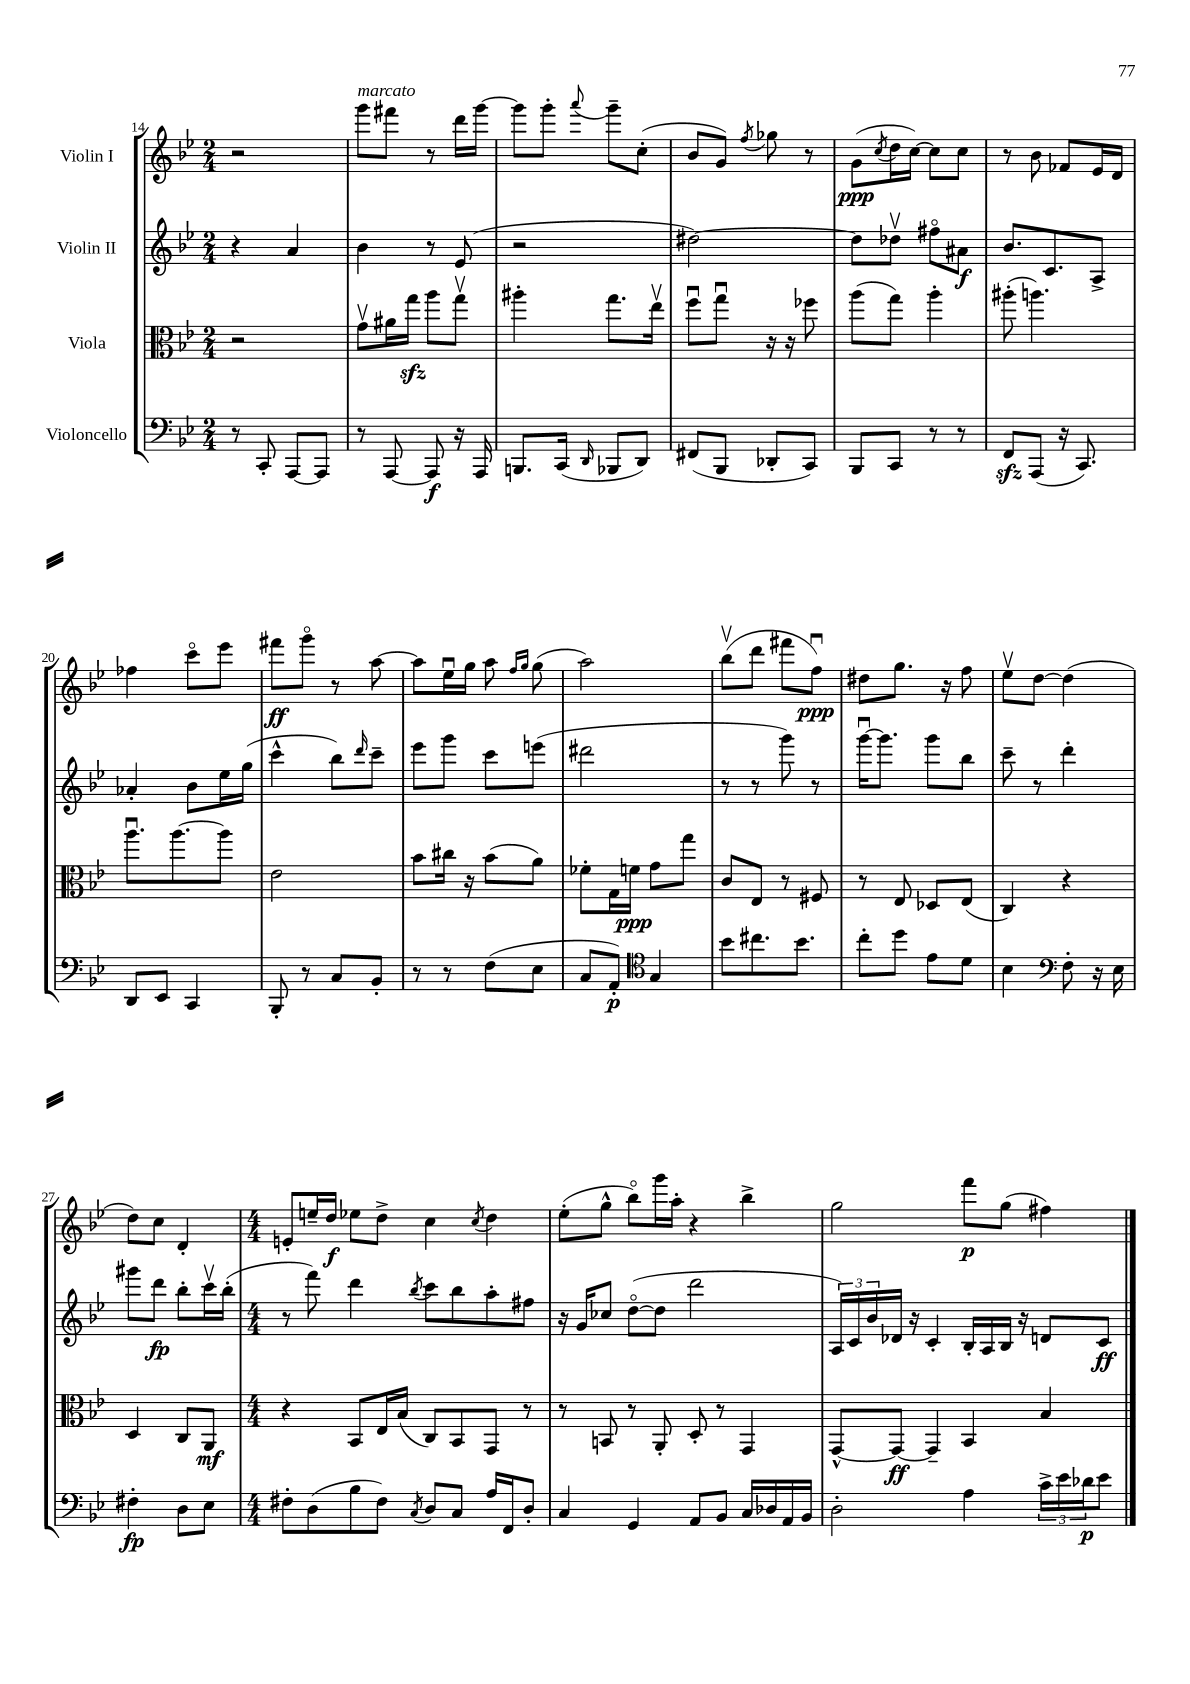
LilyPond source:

<<
\new StaffGroup <<
\new Staff = "s0" \with { instrumentName = "Violin I" } {
    \clef treble \key bes \major \numericTimeSignature \time 2/4
    r2 |
    g'''8^\markup { \italic "marcato" } fis'''8 r8 d'''16 g'''16~ |
    g'''8 g'''8-. \appoggiatura { a'''8 } g'''8-- c''8-.( |
    bes'8 g'8) \acciaccatura { f''8 } ges''8 r8 |
    g'8\ppp( \acciaccatura { c''8 } d''16 c''16~) c''8 c''8 |
    r8 bes'8 fes'8 ees'16 d'16 |
    fes''4 c'''8\flageolet ees'''8 |
    fis'''8\ff g'''8\flageolet r8 a''8~ |
    a''8 ees''16\downbow g''16 a''8 \grace { f''16 g''16 } g''8( |
    a''2) |
    bes''8\upbow( d'''8 fis'''8 f''8\downbow\ppp) |
    dis''8 g''8. r16 f''8 |
    ees''8\upbow d''8~ d''4( |
    d''8) c''8 d'4-. |
    \numericTimeSignature \time 4/4 e'8-. e''16-- d''16\f ees''8 d''8-> c''4 \acciaccatura { c''8 } d''4 |
    ees''8-.( g''8-^ bes''8\flageolet) g'''16 a''16-. r4 bes''4-> |
    g''2 f'''8\p g''8( fis''4) \bar "|." |
}
\new Staff = "s1" \with { instrumentName = "Violin II" } {
    \clef treble \key bes \major \numericTimeSignature \time 2/4
    r4 a'4 |
    bes'4 r8 ees'8( |
    r2 |
    dis''2~) |
    dis''8 des''8\upbow fis''8\flageolet ais'8\f |
    bes'8. c'8. a8-> |
    aes'4-. bes'8 ees''16 g''16( |
    c'''4-^ bes''8) \grace { d'''16 } c'''8-- |
    ees'''8 g'''8 c'''8 e'''8( |
    dis'''2 |
    r8 r8 g'''8) r8 |
    g'''16~\downbow g'''8. g'''8 bes''8 |
    c'''8-- r8 d'''4-. |
    gis'''8 d'''8\fp bes''8-. c'''16\upbow bes''16-.( |
    \numericTimeSignature \time 4/4 r8 f'''8) d'''4 \acciaccatura { bes''8 } c'''8 bes''8 a''8-. fis''8 |
    r16 g'16 ces''8 d''8~\flageolet( d''8 d'''2 |
    \tuplet 3/2 { a16) c'16 bes'16 } des'16 r16 c'4-. bes16-. a16 bes16 r16 d'8 c'8\ff \bar "|." |
}
\new Staff = "s2" \with { instrumentName = "Viola" } {
    \clef alto \key bes \major \numericTimeSignature \time 2/4
    r2 |
    g'8\upbow ais'16 g''16\sfz a''8 g''8\upbow |
    ais''4-. g''8. ees''16\upbow |
    f''8\downbow g''8\downbow r16 r16 fes''8 |
    a''8( g''8) a''4-. |
    ais''8-.( a''4.) |
    a''8.\downbow a''8.~ a''8 |
    ees'2 |
    bes'8 cis''16 r16 bes'8( a'8) |
    fes'8-. g16 f'16\ppp g'8 g''8 |
    c'8 ees8 r8 fis8 |
    r8 ees8 des8 ees8( |
    c4) r4 |
    d4 c8 a,8\mf |
    \numericTimeSignature \time 4/4 r4 bes,8 ees16 bes16( c8) bes,8 g,8 r8 |
    r8 b,8 r8 a,8-. d8-. r8 g,4 |
    g,8~-^ g,8~\ff g,4-- bes,4 bes4 \bar "|." |
}
\new Staff = "s3" \with { instrumentName = "Violoncello" } {
    \clef bass \key bes \major \numericTimeSignature \time 2/4
    r8 c,8-. a,,8~ a,,8 |
    r8 a,,8~ a,,8\f r16 a,,16 |
    b,,8. c,16( \grace { d,16 } bes,,8 d,8) |
    fis,8( bes,,8 des,8-. c,8) |
    bes,,8 c,8 r8 r8 |
    f,8\sfz a,,8( r16 c,8.) |
    d,8 ees,8 c,4 |
    bes,,8-. r8 c8 bes,8-. |
    r8 r8 f8( ees8 |
    c8 a,8-.\p) \clef tenor g4 |
    bes'8 cis''8. bes'8. |
    c''8-. d''8 ees'8 d'8 |
    bes4 \clef bass f8-. r16 ees16 |
    fis4-.\fp d8 ees8 |
    \numericTimeSignature \time 4/4 fis8-. d8( bes8 fis8) \acciaccatura { c8 } d8 c8 a16 f,16 d8-. |
    c4 g,4 a,8 bes,8 c16 des16 a,16 bes,16 |
    d2-. a4 \tuplet 3/2 { c'16-> ees'16 des'16\p } ees'8 \bar "|." |
}
>>
>>
\layout { \context { \Score currentBarNumber = #14 } }
